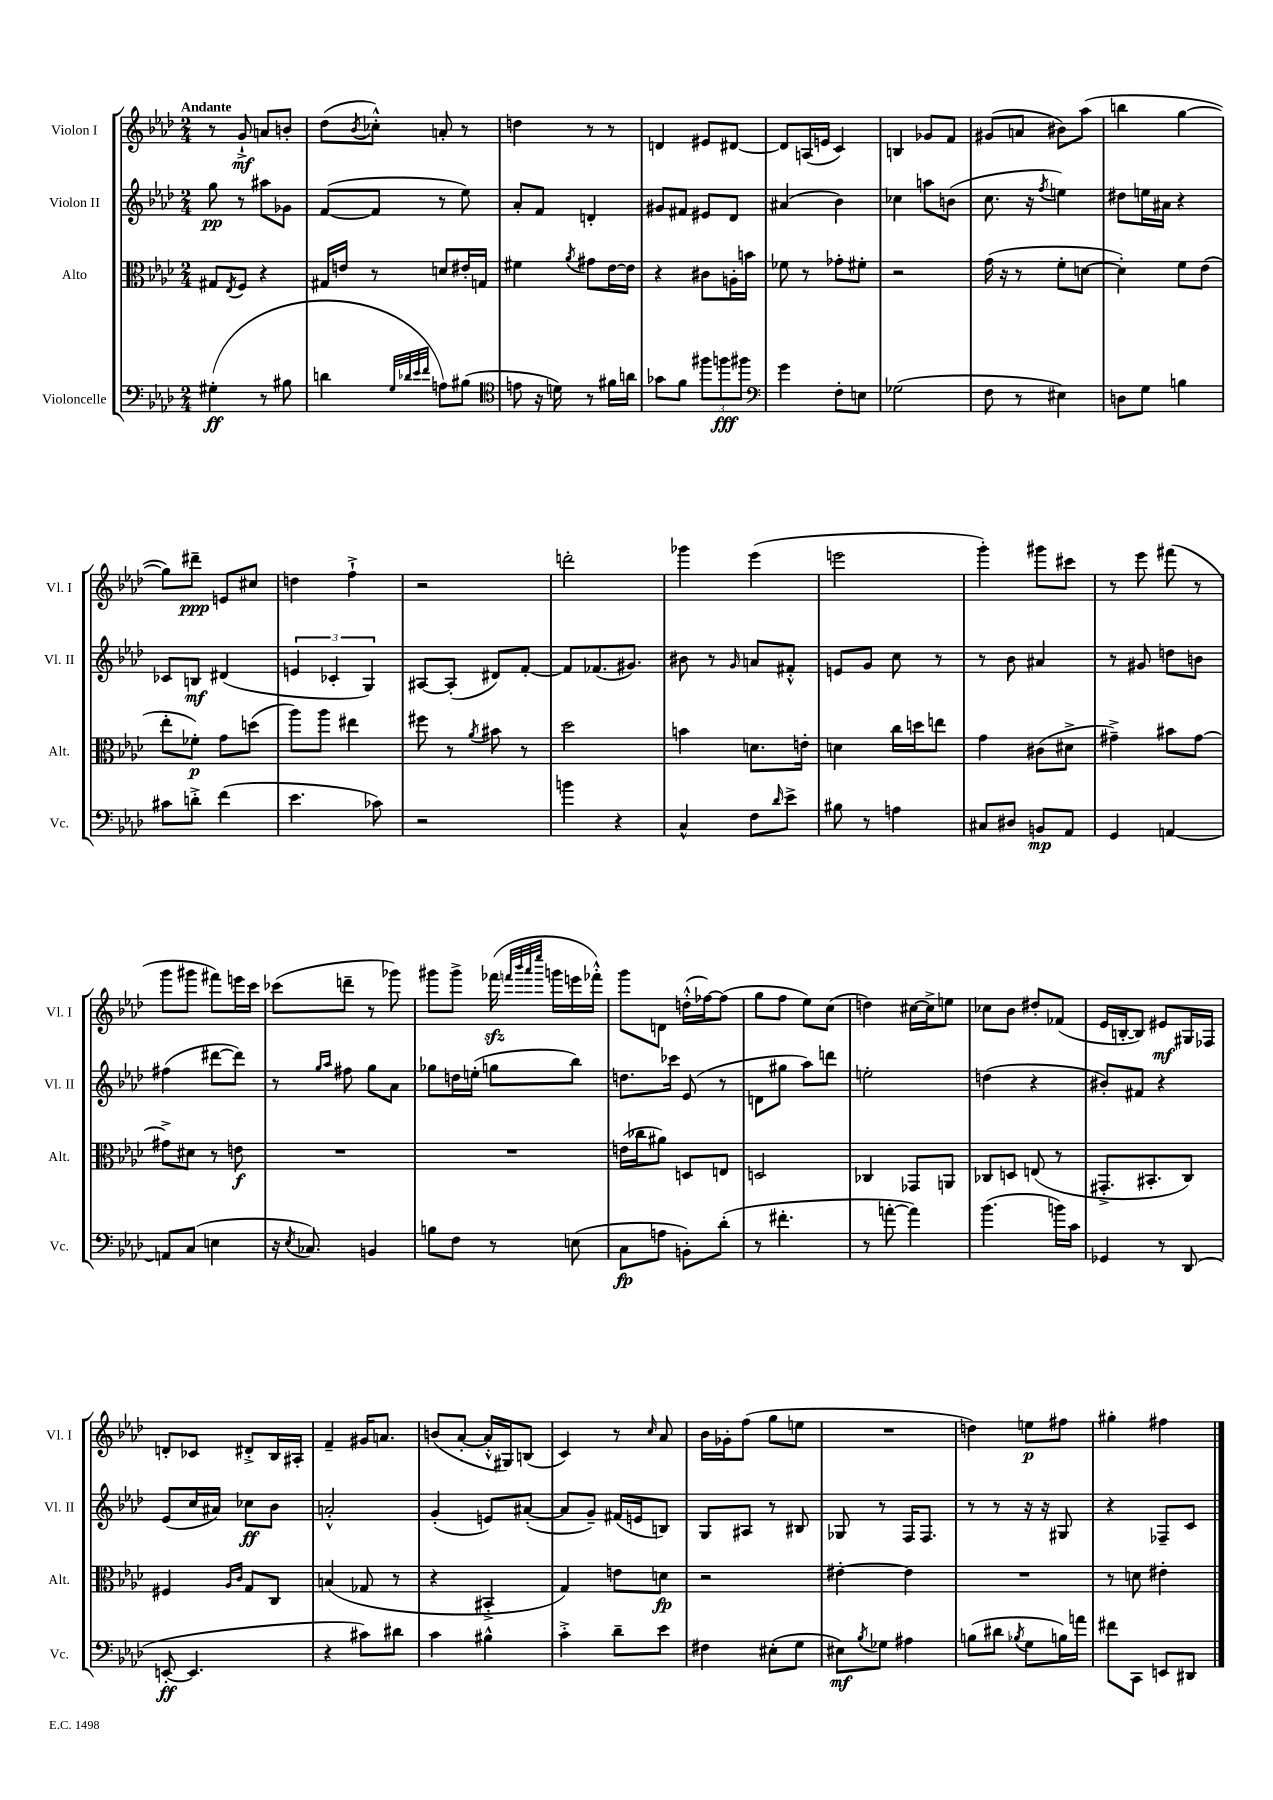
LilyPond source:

<<
\new StaffGroup <<
\new Staff = "s0" \with { instrumentName = "Violon I" shortInstrumentName = "Vl. I" } {
    \clef treble \key aes \major \numericTimeSignature \time 2/4 \tempo "Andante"
    r8 g'8-!->\mf a'8 b'8-. |
    des''8( \acciaccatura { bes'8 } ces''8-.-^) a'8-. r8 |
    d''4 r8 r8 |
    d'4 eis'8 dis'8~ |
    dis'8 a16( e'16 c'4) |
    b4 ges'8 f'8 |
    gis'8( a'8 bis'8) aes''8( |
    b''4 g''4~ |
    g''8) dis'''8--\ppp e'8 cis''8 |
    d''4 f''4-!-> |
    r2 |
    d'''2-. |
    ges'''4 ees'''4( |
    e'''2 |
    g'''4-.) gis'''8 cis'''8 |
    r8 ees'''8 fis'''8( r8 |
    g'''8 gis'''8 fis'''8) e'''16 c'''16 |
    ces'''8( d'''8-- r8 ges'''8) |
    gis'''8 gis'''8-> fes'''16\sfz( \grace { f'''32 bes'''32 aes'''32 ees''''32 } g'''16 e'''16 fes'''16-.-^) |
    g'''8 d'8 d''16-.-^( fes''16~) fes''8( |
    g''8 f''8 ees''8) c''8( |
    d''4) cis''16~ cis''16-> e''8 |
    ces''8 bes'8 dis''8-. fes'8( |
    ees'16 b16~-. b8) eis'8\mf gis16 fes16 |
    d'8-. ces'8 dis'8-.-> bes16 ais16-. |
    f'4-- gis'16 a'8. |
    b'8( aes'8~-. aes'16-.-^ gis16) b8( |
    c'4) r8 \grace { c''16 } aes'8 |
    bes'16 ges'16-. f''8( g''8 e''8 |
    R2 |
    d''4) e''8\p fis''8 |
    gis''4-. fis''4 \bar "|." |
}
\new Staff = "s1" \with { instrumentName = "Violon II" shortInstrumentName = "Vl. II" } {
    \clef treble \key aes \major \numericTimeSignature \time 2/4
    g''8\pp r8 ais''8 ges'8 |
    f'8~( f'8 r8 ees''8) |
    aes'8-. f'8 d'4-. |
    gis'8 fis'8 eis'8 des'8 |
    ais'4( bes'4) |
    ces''4 a''8 b'8( |
    c''8. r16 \acciaccatura { f''8 } e''4) |
    dis''8 e''16 ais'16 r4 |
    ces'8 b8\mf dis'4( |
    \tuplet 3/2 { e'4 ces'4-. g4) } |
    ais8~ ais8-.( dis'8) f'8~-. |
    f'8 fes'8.( gis'8.) |
    bis'8 r8 \grace { g'16 } a'8 fis'8-.-^ |
    e'8 g'8 c''8 r8 |
    r8 bes'8 ais'4 |
    r8 gis'8 d''8 b'8 |
    fis''4( dis'''8~ dis'''8) |
    r8 \grace { g''16 aes''16 } fis''8 g''8 aes'8 |
    ges''8 d''16 e''16-.( g''8 bes''8) |
    d''8. ces'''16 ees'8( r8 |
    d'8 gis''8 aes''8) d'''8 |
    e''2-. |
    d''4( r4 |
    bis'8-.) fis'8 r4 |
    ees'8( c''16 ais'16) ces''8\ff bes'8 |
    a'2-.-^ |
    g'4-.( e'8) ais'8~-.( |
    ais'8 g'8--) fis'16( e'16 b8) |
    g8 ais8 r8 bis8 |
    ges8 r8 f16 f8. |
    r8 r8 r16 r16 gis8 |
    r4 fes8-- c'8 \bar "|." |
}
\new Staff = "s2" \with { instrumentName = "Alto" shortInstrumentName = "Alt." } {
    \clef alto \key aes \major \numericTimeSignature \time 2/4
    gis8 \acciaccatura { ees8 } f8 r4 |
    gis16 e'16 r8 d'8 eis'16-. g16 |
    fis'4 \acciaccatura { aes'8 } gis'8 ees'16~ ees'16 |
    r4 cis'8 a16-. b'16 |
    fes'8 r8 ges'8-. fis'8-. |
    r2 |
    g'16( r16 r8 f'8-. d'8~ |
    d'4-.) f'8 ees'8( |
    ees''8-. fes'8-.\p) g'8 d''8( |
    aes''8) aes''8 eis''4 |
    fis''8 r8 \acciaccatura { aes'8 } bis'8 r8 |
    des''2 |
    b'4 d'8. e'16-. |
    d'4 c''16 d''16 e''8 |
    g'4 cis'8( dis'8-> |
    gis'4--->) bis'8 gis'8~ |
    gis'8-> dis'8 r8 e'8\f |
    R2 |
    R2 |
    e'16( ces''16 ais'8) d8 e8 |
    d2 |
    ces4 ges,8 a,8 |
    ces8 d8 e8( r8 |
    gis,8.-.-> bis,8.-. c8) |
    fis4 \grace { aes16 c'16 } g8 c8 |
    b4( ges8 r8 |
    r4 bis,4-.-> |
    g4) e'8 d'8\fp |
    r2 |
    eis'4~-. eis'4 |
    R2 |
    r8 d'8 eis'4-. \bar "|." |
}
\new Staff = "s3" \with { instrumentName = "Violoncelle" shortInstrumentName = "Vc." } {
    \clef bass \key aes \major \numericTimeSignature \time 2/4
    gis4-.\ff( r8 bis8 |
    d'4 \grace { g32 des'32 ees'32 f'32 } a8) bis8( |
    \clef tenor e'8 r16 d'16) r8 fis'16 a'16 |
    ges'8 f'8 \tuplet 3/2 { fis''8 f''8\fff fis''8 } |
    \clef bass g'4 f8-. e8 |
    ges2( |
    f8 r8 eis4) |
    d8 g8 b4 |
    cis'8 d'8-.-> f'4( |
    ees'4. ces'8) |
    r2 |
    b'4 r4 |
    c4-^ f8 \grace { des'16 } ees'8-> |
    bis8 r8 a4 |
    cis8 dis8 b,8\mp aes,8 |
    g,4 a,4~ |
    a,8 c8( e4 |
    r16 \acciaccatura { ees8 } ces8.) b,4 |
    b8 f8 r8 e8( |
    c8\fp a8 b,8-.) des'8-.( |
    r8 fis'4.-. |
    r8 a'8~-. a'4) |
    bes'4.( b'16) c'16 |
    ges,4 r8 des,8( |
    e,8~-.\ff e,4. |
    r4 cis'8) dis'8 |
    c'4 bis4-^ |
    c'4-.-> des'8-- ees'8 |
    fis4 eis8-.( g8 |
    eis8\mf) \acciaccatura { bes8 } ges8 ais4 |
    b8( dis'8 \acciaccatura { bes8 } g8 b16) a'16 |
    fis'8 c,8 e,8 dis,8 \bar "|." |
}
>>
>>
\layout { \context { \Score \remove "Bar_number_engraver" } }
